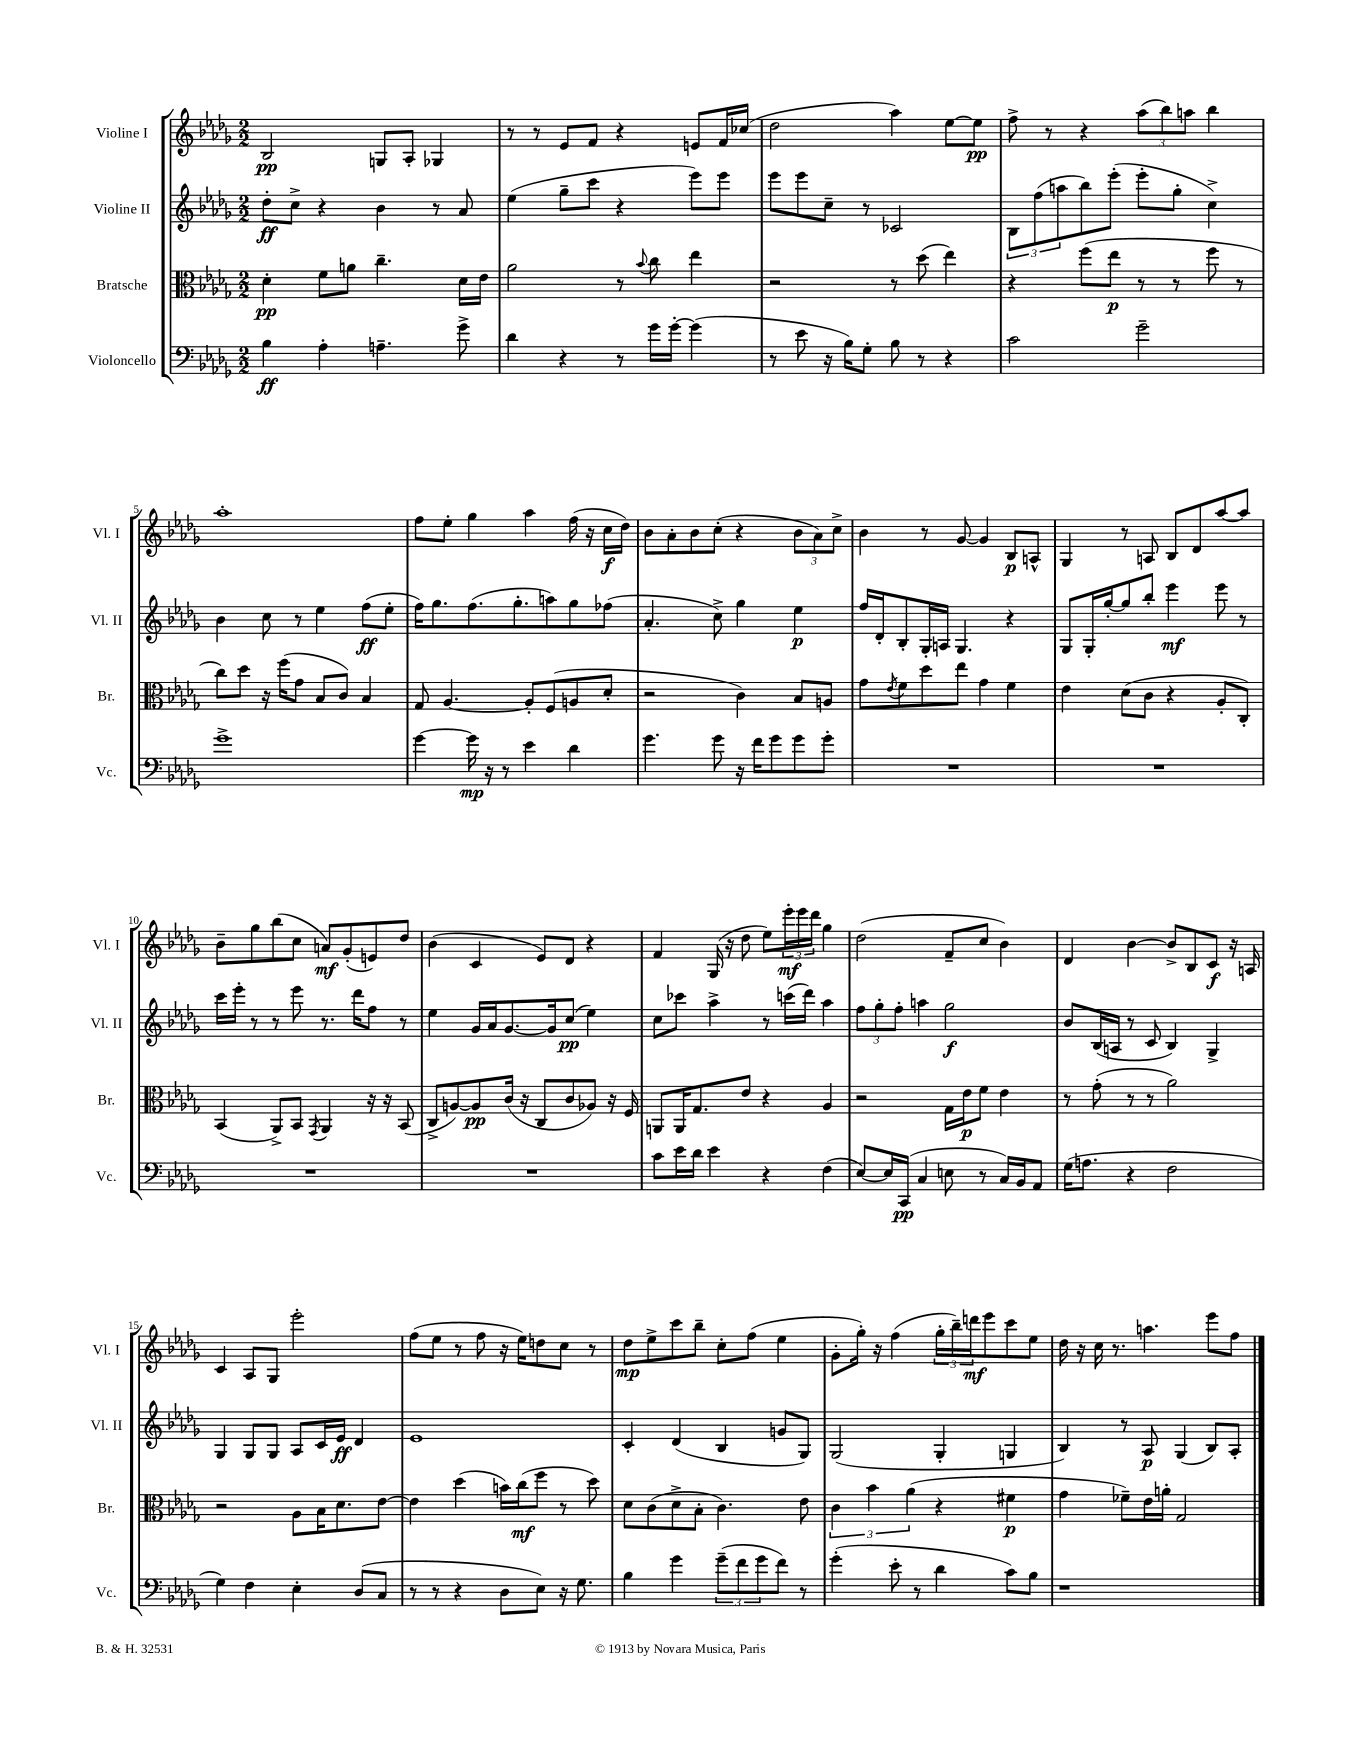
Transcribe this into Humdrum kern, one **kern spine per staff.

**kern	**dynam	**kern	**dynam	**kern	**dynam	**kern	**dynam
*part4	*part4	*part3	*part3	*part2	*part2	*part1	*part1
*staff4	*staff4	*staff3	*staff3	*staff2	*staff2	*staff1	*staff1
*I"Violoncello	*	*I"Bratsche	*	*I"Violine II	*	*I"Violine I	*
*I'Vc.	*	*I'Br.	*	*I'Vl. II	*	*I'Vl. I	*
*clefF4	*	*clefC3	*	*clefG2	*	*clefG2	*
*k[b-e-a-d-g-]	*	*k[b-e-a-d-g-]	*	*k[b-e-a-d-g-]	*	*k[b-e-a-d-g-]	*
*M2/2	*	*M2/2	*	*M2/2	*	*M2/2	*
=1	=1	=1	=1	=1	=1	=1	=1
4B-\	ff	4d-'\	pp	8dd-'\L	ff	2B-/	pp
.	.	.	.	8cc^\J	.	.	.
4A-'\	.	8f\L	.	4r	.	.	.
.	.	8an\J	.	.	.	.	.
4.An~\	.	4.cc~\	.	4b-\	.	8Gn/L	.
.	.	.	.	.	.	8A-'/J	.
.	.	.	.	8r	.	4G-X/	.
8g-^\	.	16d-\LL	.	8a-/	.	.	.
.	.	16e-\JJ	.	.	.	.	.
=2	=2	=2	=2	=2	=2	=2	=2
4d-\	.	2a-\	.	(4ee-\	.	8r	.
.	.	.	.	.	.	8r	.
4r	.	.	.	8gg-~\L	.	8e-/L	.
.	.	.	.	8ccc\J	.	8f/J	.
8r	.	8r	.	4r	.	4r	.
.	.	8qqb-/	.	.	.	.	.
16g-\LL	.	8cc\	.	.	.	.	.
[16g-'\JJ	.	.	.	.	.	.	.
(4g-\]	.	4ee-\	.	8eee-\L)	.	8en/L	.
.	.	.	.	8eee-\J	.	16f/L	.
.	.	.	.	.	.	(16cc-X/JJ	.
=3	=3	=3	=3	=3	=3	=3	=3
8r	.	2r	.	8eee-\L	.	2dd-\	.
8e-\	.	.	.	8eee-\	.	.	.
16r	.	.	.	8cc~\J	.	.	.
16B-\KL)	.	.	.	.	.	.	.
8G-'\J	.	.	.	8r	.	.	.
8B-\	.	8r	.	2c-X/	.	4aa-\)	.
8r	.	(8dd-\	.	.	.	.	.
4r	.	4ee-\)	.	.	.	[8ee-\L	.
.	.	.	.	.	.	8ee-\J]	pp
=4	=4	=4	=4	=4	=4	=4	=4
2c\	.	4r	.	12B-\L	.	8ff^\	.
.	.	.	.	(12ff\	.	.	.
.	.	.	.	.	.	8r	.
.	.	.	.	12aan\	.	.	.
.	.	(8ff\L	.	8bb-\)	.	4r	.
.	.	8ee-\J	p	(8eee-'\J	.	.	.
2g-~\	.	8r	.	8eee-'\L	.	(12aa-\L	.
.	.	.	.	.	.	12bb-\)	.
.	.	8r	.	8gg-'\J	.	.	.
.	.	.	.	.	.	12aan\J	.
.	.	8ff\	.	4cc^\)	.	4bb-\	.
.	.	8r	.	.	.	.	.
!!LO:LB:g=z
=5	=5	=5	=5	=5	=5	=5	=5
1g-^	.	8cc\L)	.	4b-\	.	1aa-'	.
.	.	8dd-\J	.	.	.	.	.
.	.	16r	.	8cc\	.	.	.
.	.	(16ff\KL	.	.	.	.	.
.	.	8g-\J	.	8r	.	.	.
.	.	8B-/L	.	4ee-\	.	.	.
.	.	8c/J)	.	.	.	.	.
.	.	4B-/	.	(8ff\L	ff	.	.
.	.	.	.	8ee-'\J	.	.	.
=6	=6	=6	=6	=6	=6	=6	=6
[4g-\	.	8G-/	.	16ff\KL)	.	8ff\L	.
.	.	.	.	8.gg-\	.	.	.
.	.	[4.A-/	.	.	.	8ee-'\J	.
16g-\]	mp	.	.	(8.ff\	.	4gg-\	.
16r	.	.	.	.	.	.	.
8r	.	.	.	.	.	.	.
.	.	.	.	8.gg-'\	.	.	.
4e-\	.	8A-'/L]	.	.	.	4aa-\	.
.	.	(8F/	.	8aan\)	.	.	.
4d-\	.	8An/	.	8gg-\	.	(16ff\	.
.	.	.	.	.	.	16r	.
.	.	8d-'/J	.	(8ff-X\J	.	16cc\LL	f
.	.	.	.	.	.	16dd-\JJ)	.
=7	=7	=7	=7	=7	=7	=7	=7
4.g-\	.	2r	.	4.a-'/	.	8b-\L	.
.	.	.	.	.	.	8a-'\	.
.	.	.	.	.	.	8b-\	.
8g-\	.	.	.	8cc^\)	.	(8cc'\J	.
16r	.	4c\)	.	4gg-\	.	4r	.
16f\KL	.	.	.	.	.	.	.
8g-\	.	.	.	.	.	.	.
8g-\	.	8B-/L	.	4ee-\	p	12b-\L	.
.	.	.	.	.	.	12a-\)	.
8g-'\J	.	8An/J	.	.	.	.	.
.	.	.	.	.	.	12cc^\J	.
=8	=8	=8	=8	=8	=8	=8	=8
1r	.	8g-\L	.	16ff/LL	.	4b-\	.
.	.	.	.	16d-'/J	.	.	.
.	.	8qe-/	.	.	.	.	.
.	.	8f\	.	8B-'/	.	.	.
.	.	8dd-\	.	16G-'/L	.	8r	.
.	.	.	.	16An/JJ	.	.	.
.	.	8ee-\J	.	4.G-/	.	[8g-/	.
.	.	4g-\	.	.	.	4g-/]	.
.	.	4f\	.	4r	.	8B-/L	p
.	.	.	.	.	.	8An^^/J	.
=9	=9	=9	=9	=9	=9	=9	=9
1r	.	4e-\	.	8G-/L	.	4G-/	.
.	.	.	.	16G-'/L	.	.	.
.	.	.	.	[16gg-'/J	.	.	.
.	.	(8d-\L	.	8gg-/]	.	8r	.
.	.	8c\J	.	8bb-'/J	.	8An/	.
.	.	4r	.	4eee-\	mf	8B-/L	.
.	.	.	.	.	.	8d-/	.
.	.	8A-'/L	.	8eee-\	.	[8aa-/	.
.	.	8C'/J)	.	8r	.	8aa-/J]	.
!!LO:LB:g=z
=10	=10	=10	=10	=10	=10	=10	=10
1r	.	(4BB-/	.	16ccc\LL	.	8b-~\L	.
.	.	.	.	16eee-'\JJ	.	.	.
.	.	.	.	8r	.	8gg-\	.
.	.	8AA-^/L)	.	8r	.	(8bb-\	.
.	.	8BB-/J	.	8eee-\	.	8cc\J	.
.	.	8qGG-/	.	.	.	.	.
.	.	4AA-/	.	8.r	.	8an/L)	mf
.	.	.	.	.	.	(8g-'/	.
.	.	.	.	16ddd-\KL	.	.	.
.	.	16r	.	8ff\J	.	8en/)	.
.	.	16r	.	.	.	.	.
.	.	(8BB-/	.	8r	.	8dd-/J	.
=11	=11	=11	=11	=11	=11	=11	=11
1r	.	8C^/L	.	4ee-\	.	(4b-\	.
.	.	[8An/)	.	.	.	.	.
.	.	8A/]	pp	16g-/LL	.	4c/	.
.	.	.	.	16a-/J	.	.	.
.	.	(16c/Jk	.	[8.g-/	.	.	.
.	.	16r	.	.	.	.	.
.	.	8C/L	.	.	.	8e-/L)	.
.	.	.	.	16g-/k]	.	.	.
.	.	8c/	.	(8cc/J	pp	8d-/J	.
.	.	8A-X/J)	.	4ee-\)	.	4r	.
.	.	16r	.	.	.	.	.
.	.	16F/	.	.	.	.	.
=12	=12	=12	=12	=12	=12	=12	=12
8c\L	.	8AAn/L	.	8cc\L	.	4f/	.
16e-\L	.	16AA/K	.	8ccc-X\J	.	.	.
16d-\JJ	.	8.G-/	.	.	.	.	.
4e-\	.	.	.	4aa-^\	.	(16G-/	.
.	.	.	.	.	.	16r	.
.	.	8e-/J	.	.	.	8dd-\	.
4r	.	4r	.	8r	.	8ee-\L)	.
.	.	.	.	(16cccn\LL	.	24eee-'\L	mf
.	.	.	.	.	.	24eee-\	.
.	.	.	.	16ddd-\JJ)	.	.	.
.	.	.	.	.	.	24ddd-\JJ	.
(4F\	.	4A-/	.	4aa-\	.	4gg-\	.
=13	=13	=13	=13	=13	=13	=13	=13
[8E-/L)	.	2r	.	12ff\L	.	(2dd-\	.
.	.	.	.	12gg-'\	.	.	.
16E-/L]	.	.	.	.	.	.	.
.	.	.	.	12ff'\J	.	.	.
(16CC/JJ	pp	.	.	.	.	.	.
4C/	.	.	.	4aan\	.	.	.
8En\	.	16G-\LL	.	2gg-\	f	8f~/L	.
.	.	16e-\J	p	.	.	.	.
8r	.	8f\J	.	.	.	8cc/J	.
16C/LL)	.	4e-\	.	.	.	4b-\)	.
16BB-/J	.	.	.	.	.	.	.
8AA-/J	.	.	.	.	.	.	.
=14	=14	=14	=14	=14	=14	=14	=14
(16G-\KL	.	8r	.	8b-/L	.	4d-/	.
8.An\J	.	.	.	.	.	.	.
.	.	(8g-'\	.	(16B-/L	.	.	.
.	.	.	.	16An/JJ	.	.	.
4r	.	8r	.	8r	.	[4b-\	.
.	.	8r	.	8c/	.	.	.
2F\	.	2a-\)	.	4B-/)	.	8b-^/L]	.
.	.	.	.	.	.	8B-/	.
.	.	.	.	4G-^/	.	8c/J	f
.	.	.	.	.	.	16r	.
.	.	.	.	.	.	16An/	.
!!LO:LB:g=z
=15	=15	=15	=15	=15	=15	=15	=15
4G-\)	.	2r	.	4G-/	.	4c/	.
4F\	.	.	.	8G-/L	.	8A-/L	.
.	.	.	.	8G-/J	.	8G-/J	.
4E-'\	.	8A-\L	.	8A-/L	.	2eee-'\	.
.	.	16B-\K	.	16c/L	.	.	.
.	.	8.d-\	.	16e-/JJ	ff	.	.
(8D-/L	.	.	.	4d-/	.	.	.
8C/J	.	[8e-\J	.	.	.	.	.
=16	=16	=16	=16	=16	=16	=16	=16
8r	.	4e-\]	.	1e-	.	(8ff\L	.
8r	.	.	.	.	.	8ee-\J	.
4r	.	(4dd-\	.	.	.	8r	.
.	.	.	.	.	.	8ff\	.
8D-\L	.	16bn\LL)	.	.	.	16r	.
.	.	(16cc\J	mf	.	.	16ee-\KL)	.
8E-\J)	.	8ff\J	.	.	.	8ddn\	.
16r	.	8r	.	.	.	8cc\J	.
8.G-\	.	.	.	.	.	.	.
.	.	8dd-\)	.	.	.	8r	.
=17	=17	=17	=17	=17	=17	=17	=17
4B-\	.	8d-\L	.	4c'/	.	8dd-\L	mp
.	.	(8c\	.	.	.	8ee-^\	.
4g-\	.	8d-^\	.	(4d-/	.	8ccc\	.
.	.	8B-'\J	.	.	.	8bb-~\J	.
(12g-~\L	.	4.c\)	.	4B-/	.	8cc'\L	.
12f\	.	.	.	.	.	.	.
.	.	.	.	.	.	(8ff\J	.
12g-\	.	.	.	.	.	.	.
8f\J)	.	.	.	8gn/L	.	4ee-\	.
8r	.	8e-\	.	8G-/J)	.	.	.
=18	=18	=18	=18	=18	=18	=18	=18
(4g-'\	.	6c\	.	(2G-/	.	8g-'\L	.
.	.	.	.	.	.	16gg-'\Jk)	.
.	.	6b-\	.	.	.	.	.
.	.	.	.	.	.	16r	.
8e-'\	.	.	.	.	.	(4ff\	.
.	.	(6a-\	.	.	.	.	.
8r	.	.	.	.	.	.	.
4d-\	.	4r	.	4G-'/	.	24gg-'\LL	.
.	.	.	.	.	.	24bb-~\)	.
.	.	.	.	.	.	24dddn\J	mf
.	.	.	.	.	.	8eee-\	.
8c\L)	.	4f#X\	p	4Gn/	.	8ccc\	.
8B-\J	.	.	.	.	.	8ee-\J	.
=19	=19	=19	=19	=19	=19	=19	=19
1r	.	4g-\	.	4B-/)	.	16dd-\	.
.	.	.	.	.	.	16r	.
.	.	.	.	.	.	16cc\	.
.	.	.	.	.	.	8.r	.
.	.	8f-X~\L)	.	8r	.	.	.
.	.	16e-\L	.	8A-/	p	4.aan\	.
.	.	16an'\JJ	.	.	.	.	.
.	.	2G-/	.	(4G-/	.	.	.
.	.	.	.	8B-/L)	.	8eee-\L	.
.	.	.	.	8A-'/J	.	8ff\J	.
==	==	==	==	==	==	==	==
*-	*-	*-	*-	*-	*-	*-	*-
